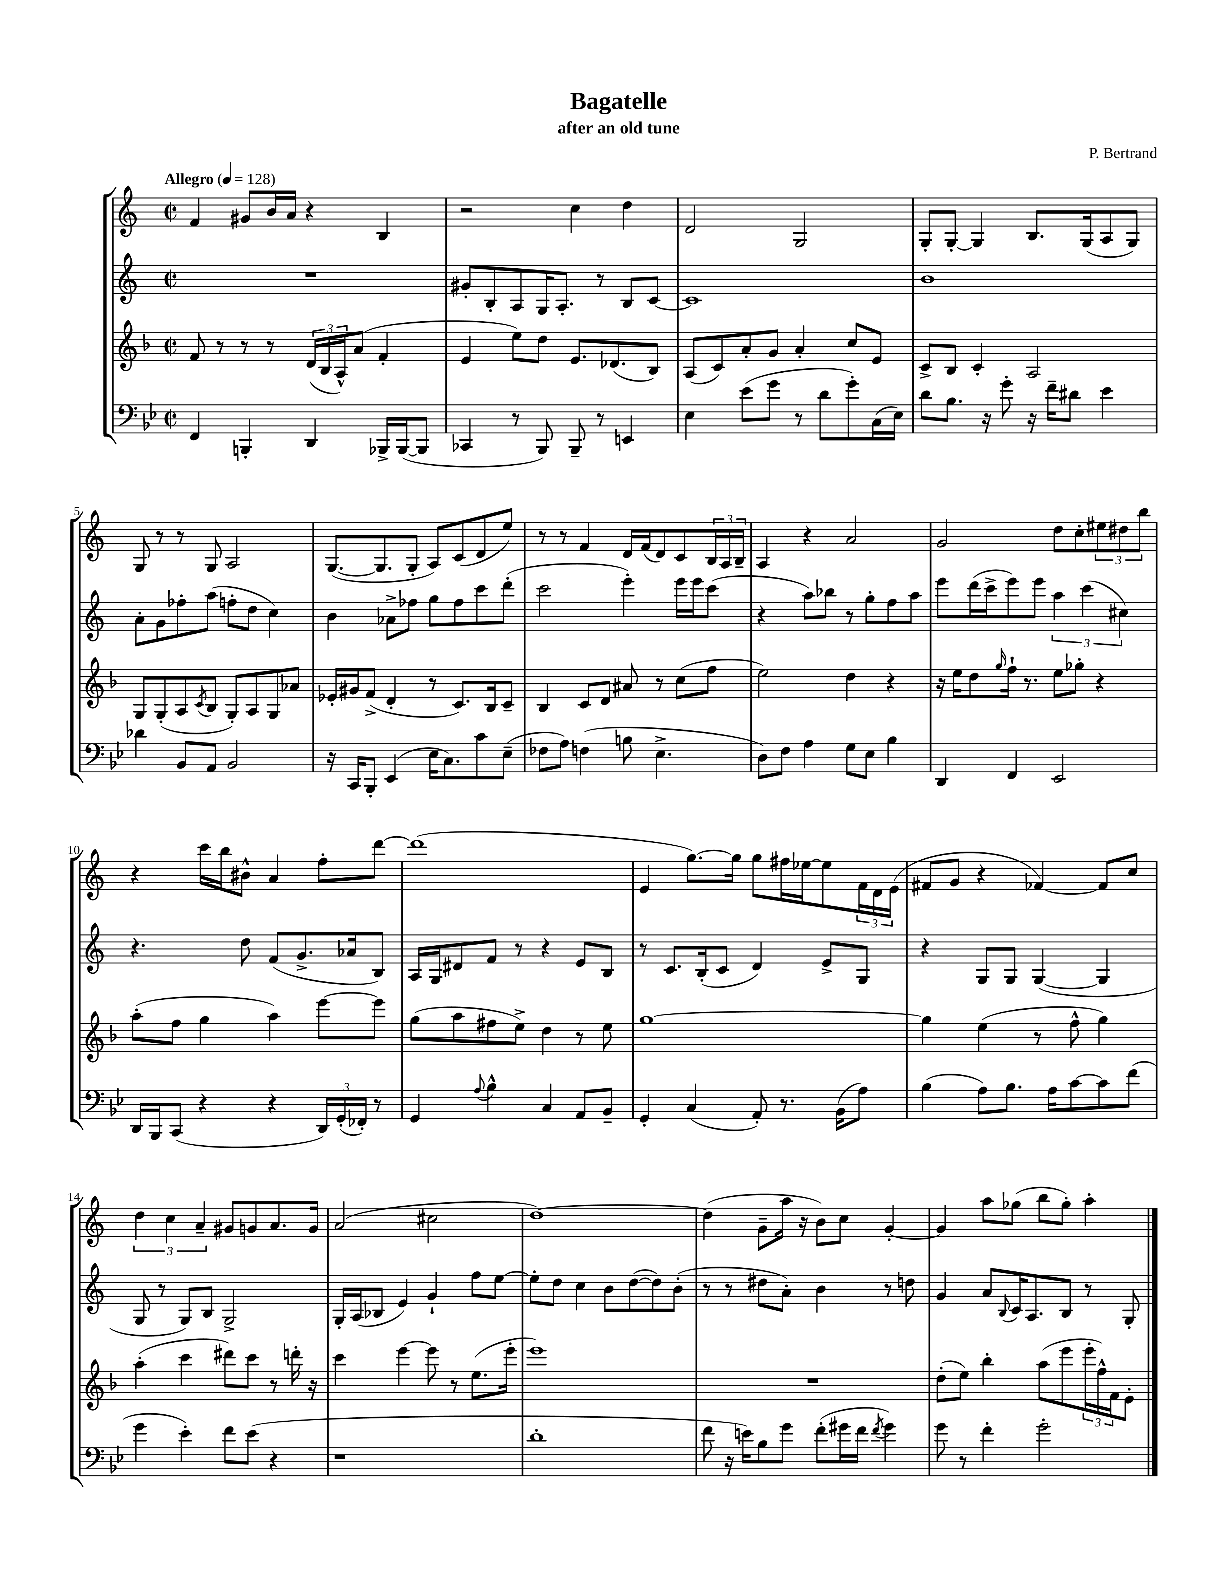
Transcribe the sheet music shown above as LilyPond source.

\header { title = "Bagatelle" composer = "P. Bertrand" subtitle = "after an old tune" }
<<
\new StaffGroup <<
\new Staff = "s0" {
    \clef treble \key c \major \defaultTimeSignature \time 2/2 \tempo "Allegro" 4 = 128
    f'4 gis'8 b'16 a'16 r4 b4 |
    r2 c''4 d''4 |
    d'2 g2 |
    g8-. g8~-. g4 b8. g16( a8 g8) |
    g8 r8 r8 g8 a2 |
    g8.~( g8. g8-. a8) c'8( d'8 e''8) |
    r8 r8 f'4 d'16 f'16( d'8) c'8 \tuplet 3/2 { b16 a16 b16-- } |
    a4 r4 a'2 |
    g'2 d''8 c''8-. \tuplet 3/2 { eis''8 dis''8 b''8 } |
    r4 c'''16 b''16 bis'8-^ a'4 f''8-. d'''8~ |
    d'''1( |
    e'4 g''8.~) g''16 g''8 fis''16 ees''16~ ees''8 \tuplet 3/2 { f'16 d'16 e'16( } |
    fis'8 g'8 r4 fes'4~) fes'8 c''8 |
    \tuplet 3/2 { d''4 c''4 a'4-- } gis'8 g'8 a'8. g'16 |
    a'2( cis''2 |
    d''1~) |
    d''4( g'8-- a''16 r16 b'8) c''8 g'4~-. |
    g'4 a''8 ges''8( b''8 ges''8-.) a''4-. \bar "|." |
}
\new Staff = "s1" {
    \clef treble \key c \major \defaultTimeSignature \time 2/2
    R1 |
    gis'8-. b8-. a8 g16 a8.-. r8 b8 c'8~ |
    c'1 |
    b'1 |
    a'8-. g'8 fes''8-. a''8( f''8-. d''8 c''4) |
    b'4 aes'8-> fes''8 g''8 fes''8 c'''8 d'''8-.( |
    c'''2 e'''4-.) e'''16 e'''16 c'''8( |
    r4 a''8) bes''8 r8 g''8-. f''8 a''8 |
    e'''8 d'''16( c'''16-> e'''8) e'''8 \tuplet 3/2 { a''4 c'''4( cis''4) } |
    r4. d''8 f'8( g'8.-> aes'16 b8) |
    a16 g16 dis'8 f'8 r8 r4 e'8 b8 |
    r8 c'8. b16-.( c'8 d'4) e'8-> g8 |
    r4 g8 g8 g4~( g4 |
    g8 r8 g8) b8 g2-> |
    g16-. a16( bes8 e'4) g'4-! f''8 e''8~ |
    e''8-. d''8 c''4 b'8 d''8~( d''8) b'8-.( |
    r8 r8 dis''8 a'8-.) b'4 r8 d''8 |
    g'4 a'8 \appoggiatura { b8 } c'16 a8. b8 r8 g8-. \bar "|." |
}
\new Staff = "s2" {
    \clef treble \key f \major \defaultTimeSignature \time 2/2
    f'8 r8 r8 r8 \tuplet 3/2 { d'16( bes16 a16-^) } a'8( f'4-. |
    e'4 e''8) d''8 e'8. des'8.( bes8) |
    a8( c'8) a'8-. g'8 a'4-. c''8 e'8 |
    c'8-> bes8 c'4-. a2 |
    g8 g8-.( a8 \acciaccatura { c'8 } bes8 g8-.) a8 g8 aes'8 |
    ees'16-. gis'16 f'8->( d'4-. r8 c'8.) bes16 c'8-- |
    bes4 c'8 d'8 ais'8 r8 c''8( f''8 |
    e''2) d''4 r4 |
    r16 e''16 d''8 \grace { g''16 } f''16-! r8. e''8 ges''8-. r4 |
    a''8-.( f''8 g''4 a''4) e'''8~ e'''8 |
    g''8( a''8 fis''8 e''8->) d''4 r8 e''8 |
    g''1~ |
    g''4 e''4( r8 f''8-^ g''4) |
    a''4-.( c'''4 dis'''8) c'''8 r8 d'''16-. r16 |
    c'''4 e'''4~ e'''8 r8 e''8.( e'''16-. |
    e'''1) |
    R1 |
    d''8-.( e''8) bes''4-. a''8( e'''8 \tuplet 3/2 { e'''16-. f''16-^) f'16 } e'8-. \bar "|." |
}
\new Staff = "s3" {
    \clef bass \key bes \major \defaultTimeSignature \time 2/2
    f,4 b,,4-. d,4 bes,,16-> bes,,16~( bes,,8 |
    ces,4 r8 bes,,8) bes,,8-- r8 e,4 |
    ees4 ees'8( g'8 r8 d'8 g'8-.) c16( ees16) |
    d'8 bes8. r16 g'8-. r16 f'16-- dis'8 ees'4 |
    des'4 bes,8 a,8 bes,2 |
    r16 c,16 bes,,8-. ees,4( ees16 c8.) c'8 ees8--( |
    fes8 a8) f4( b8 ees4.-> |
    d8) f8 a4 g8 ees8 bes4 |
    d,4 f,4 ees,2 |
    d,16 bes,,16 c,8( r4 r4 \tuplet 3/2 { d,16) g,16-.( fes,16-.) } r8 |
    g,4 \appoggiatura { a8 } bes4-^ c4 a,8 bes,8-- |
    g,4-. c4( a,8-.) r8. bes,16( a8) |
    bes4( a8) bes8. a16 c'8~ c'8 f'8( |
    g'4 ees'4-.) f'8 ees'8( r4 |
    r1 |
    d'1-. |
    f'8 r16 e'16) bes8 g'8 f'8-.( gis'16 f'16 \acciaccatura { f'8 } gis'4) |
    g'8 r8 f'4-. g'2-. \bar "|." |
}
>>
>>
